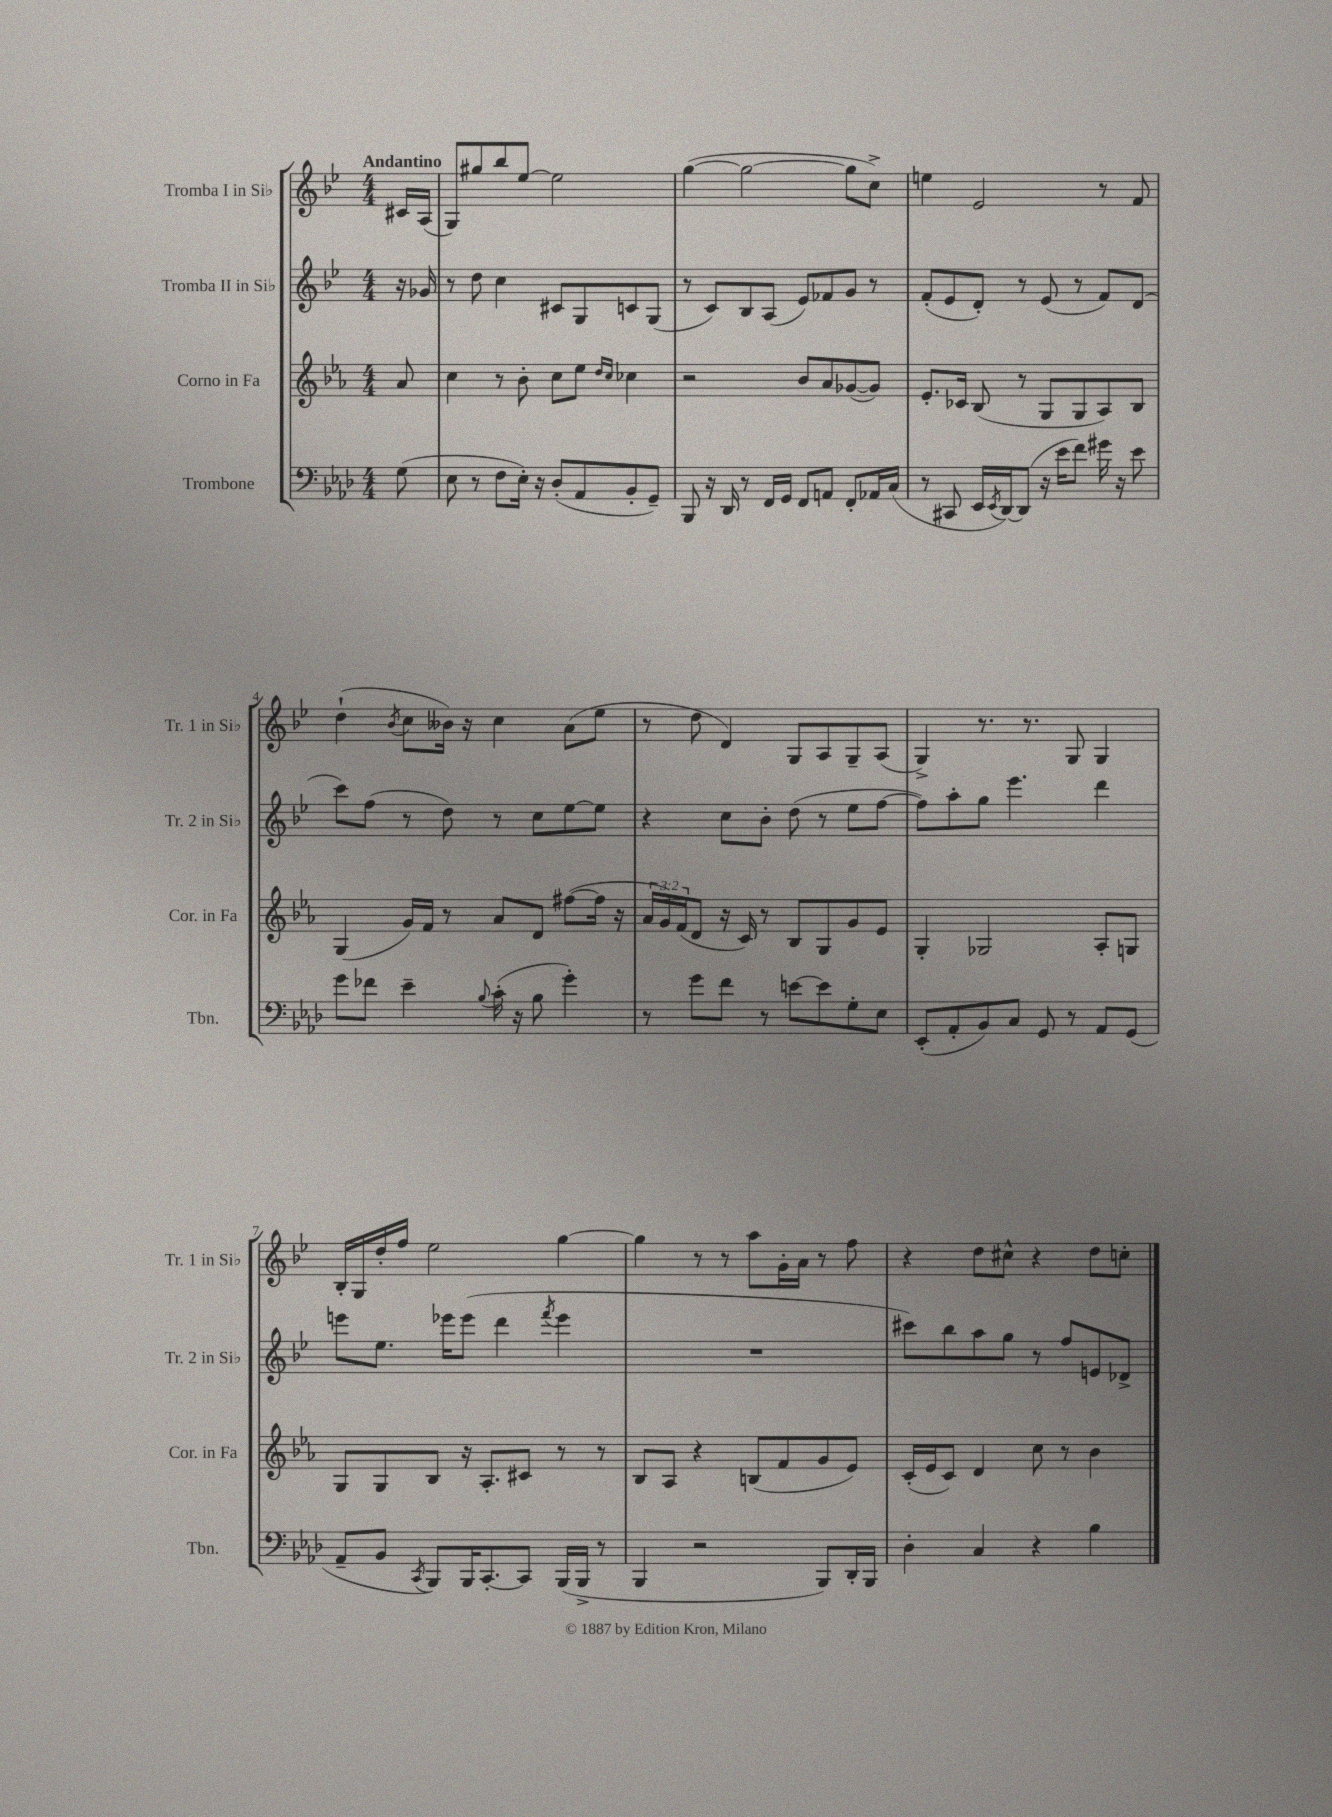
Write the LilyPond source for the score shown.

<<
\new StaffGroup <<
\new Staff = "s0" \with { instrumentName = "Tromba I in Sib" shortInstrumentName = "Tr. 1 in Sib" } {
    \clef treble \key bes \major \numericTimeSignature \time 4/4 \partial 8 \tempo "Andantino"
    cis'16 a16( |
    g8) gis''8 bes''8 ees''8~ ees''2 |
    g''4~( g''2~ g''8 c''8->) |
    e''4 ees'2 r8 f'8 |
    d''4-!( \acciaccatura { bes'8 } c''8 beses'16) r16 c''4 a'8( ees''8 |
    r8 d''8 d'4) g8 a8 g8-- a8( |
    g4->) r8. r8. g8 g4 |
    bes16-. g16 d''16-. f''16 ees''2 g''4~ |
    g''4 r8 r8 a''8 g'16-. a'16 r8 f''8 |
    r4 d''8 cis''8-^ r4 d''8 c''8-. \bar "|." |
}
\new Staff = "s1" \with { instrumentName = "Tromba II in Sib" shortInstrumentName = "Tr. 2 in Sib" } {
    \clef treble \key bes \major \numericTimeSignature \time 4/4 \partial 8
    r16 ges'16 |
    r8 d''8 c''4 cis'8 g8 c'8 g8( |
    r8 c'8) bes8 a8( ees'8) fes'8 g'8 r8 |
    f'8-.( ees'8 d'8-.) r8 ees'8( r8 f'8) d'8( |
    c'''8) f''8( r8 d''8) r8 c''8 ees''8~ ees''8 |
    r4 c''8 bes'8-. d''8( r8 ees''8 f''8~ |
    f''8) a''8-. g''8 ees'''4. d'''4 |
    e'''8 ees''8. ees'''16 ees'''8( d'''4 \acciaccatura { f'''8 } ees'''4 |
    R1 |
    cis'''8) bes''8 a''8 g''8 r8 f''8 e'8 des'8-> \bar "|." |
}
\new Staff = "s2" \with { instrumentName = "Corno in Fa" shortInstrumentName = "Cor. in Fa" } {
    \clef treble \key ees \major \numericTimeSignature \time 4/4 \override Staff.TupletNumber.text = #tuplet-number::calc-fraction-text \partial 8
    aes'8 |
    c''4 r8 bes'8-. c''8 ees''8 \grace { d''16 c''16 } ces''4 |
    r2 bes'8 aes'8 ges'8~( ges'8) |
    ees'8.-. ces'16 bes8( r8 g8 g8 aes8) bes8 |
    g4( g'16) f'16 r8 aes'8 d'8 fis''8~( fis''16 r16 |
    \tuplet 3/2 { aes'16 g'16) f'16( } d'8 r16 c'16) r8 bes8 g8 g'8 ees'8 |
    g4-. ges2 aes8-. g8 |
    g8 g8 bes8 r16 aes8.-. cis'8 r8 r8 |
    bes8 aes8 r4 b8( f'8 g'8 ees'8) |
    c'16-.( ees'16 c'8) d'4 c''8 r8 bes'4 \bar "|." |
}
\new Staff = "s3" \with { instrumentName = "Trombone" shortInstrumentName = "Tbn." } {
    \clef bass \key aes \major \numericTimeSignature \time 4/4 \partial 8
    g8( |
    ees8 r8 f8 ees16-.) r16 des8-.( aes,8 bes,8-. g,8--) |
    bes,,8 r16 des,16 r8 f,16 g,16 f,8 a,8 f,8-. aes,16 c16( |
    r8 cis,8 ees,16 \acciaccatura { ees,8 } des,16~) des,8( r16 ees'16 f'8) gis'16 r16 ees'8 |
    g'8 fes'8 ees'4-- \appoggiatura { bes8 } c'16-.( r16 bes8 g'4-.) |
    r8 g'8 f'8 r8 e'8~ e'8 g8-. ees8 |
    ees,8-.( aes,8-. bes,8) c8 g,8 r8 aes,8 g,8( |
    aes,8-- bes,8 \acciaccatura { c,8 } bes,,8) bes,,16 c,8.~-. c,8 bes,,16( bes,,16-> r8 |
    bes,,4 r2 bes,,8) des,16-. bes,,16 |
    des4-. c4 r4 bes4 \bar "|." |
}
>>
>>
